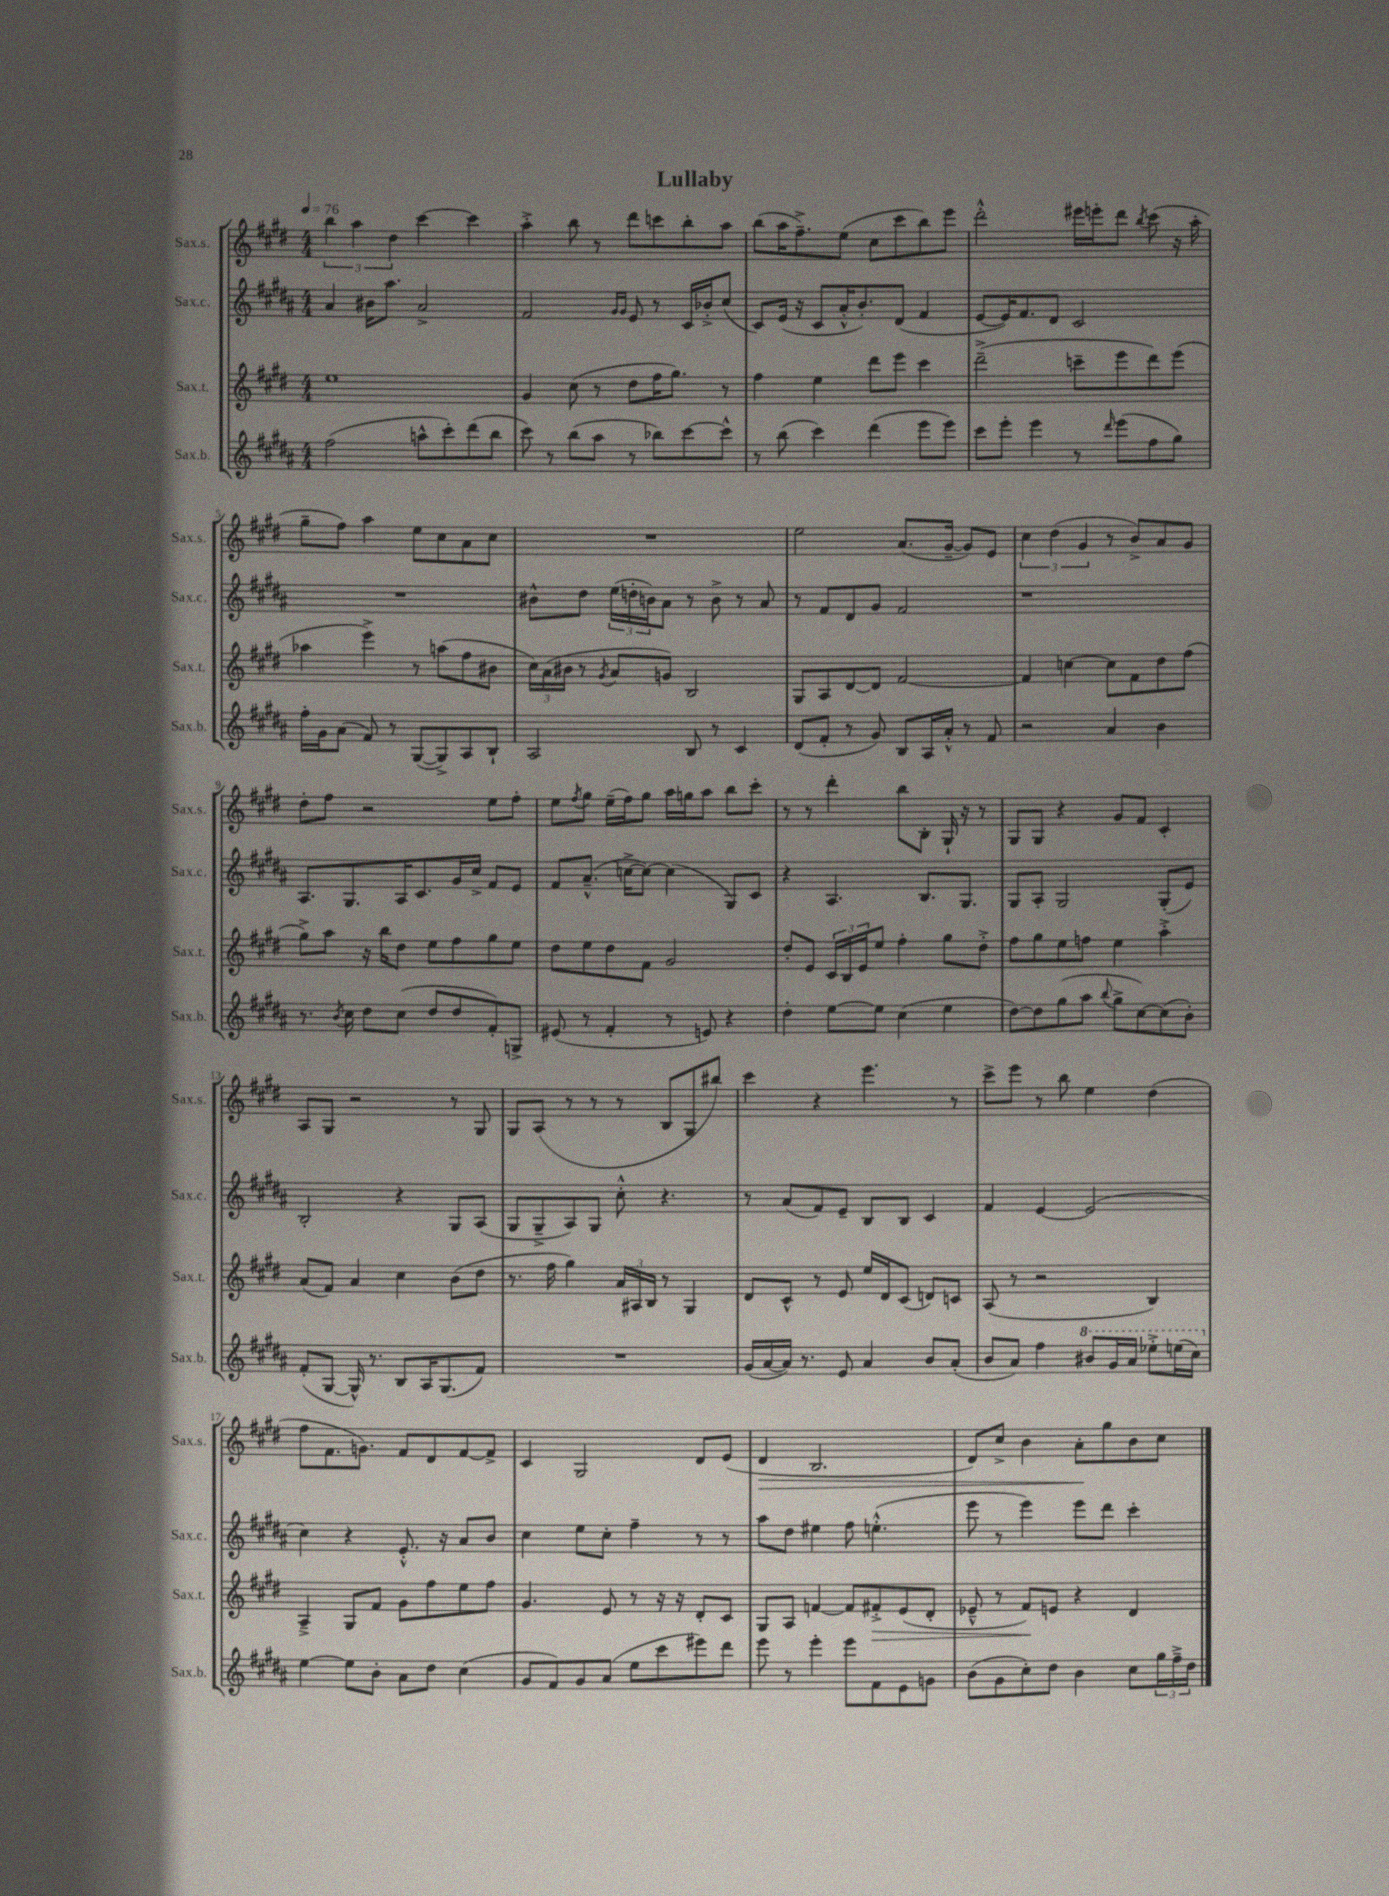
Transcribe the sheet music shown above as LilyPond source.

\header { title = "Lullaby" }
<<
\new StaffGroup <<
\new Staff = "s0" \with { instrumentName = "Sax.s." shortInstrumentName = "Sax.s." } {
    \clef treble \key e \major \numericTimeSignature \time 4/4 \tempo 4 = 76
    \tuplet 3/2 { b''4 a''4 dis''4 } cis'''4~ cis'''4 |
    a''4-.-> b''8 r8 dis'''8 c'''8 b''8-. a''8 |
    b''8( a''16 fis''8.--->) e''8( cis''8 cis'''8 b''8) e'''8 |
    dis'''2-.-^ eis'''16 e'''16-. dis'''8 \acciaccatura { b''8 } cis'''8( r16 a''16-. |
    gis''8-- fis''8) a''4 e''8 cis''8 a'8 cis''8 |
    R1 |
    e''2 a'8.( gis'16~-- gis'8) e'8 |
    \tuplet 3/2 { cis''4 dis''4( gis'4 } r8 b'8->) a'8 gis'8 |
    dis''8-. fis''8 r2 e''8 fis''8-. |
    e''8 \acciaccatura { fis''8 } gis''8 e''16--( fis''16) gis''8 a''16 g''16 a''8 b''8 cis'''8-. |
    r8 r8 dis'''4-. b''8 b8-. gis16-! r16 r8 |
    gis8 gis8 r4 gis'8 fis'8 cis'4-. |
    a8 gis8 r2 r8 gis8 |
    gis8 a8( r8 r8 r8 b8 gis8 bis''8) |
    cis'''4 r4 e'''4. r8 |
    cis'''8-> e'''8 r8 b''8 e''4 dis''4( |
    fis''8 fis'8. g'8.) fis'8 dis'8 fis'8~ fis'8-> |
    cis'4 gis2 dis'8 e'8( |
    dis'4\> b2. |
    dis'8) cis''8-> b'4 a'8-.\! gis''8 b'8 cis''8 \bar "|." |
}
\new Staff = "s1" \with { instrumentName = "Sax.c." shortInstrumentName = "Sax.c." } {
    \clef treble \key b \major \numericTimeSignature \time 4/4
    ais'4 bis'16 ais''8. ais'2-> |
    fis'2 \grace { gis'16 gis'16 } e'8 r8 cis'16 bes'16-.-> cis''8( |
    cis'8) e'16( r16 cis'8 ais'16-.-^ b'8.-.) dis'8( fis'4 |
    e'8~ e'16) fis'8. dis'8 cis'2 |
    R1 |
    bis'8-^ dis''8 \tuplet 3/2 { e''16( d''16-. b'16) } ais'8 r8 b'8-> r8 ais'8 |
    r8 fis'8 dis'8 gis'8 fis'2 |
    r1 |
    ais8. gis8. ais16 cis'8. gis'16 cis''16-> fis'8 e'8 |
    fis'8 ais'8.---^( c''16~-> c''8~) c''4( gis8) cis'8 |
    r4 ais4. b8. gis8. |
    gis8 ais8-. gis2 gis8-.( e'8) |
    b2-. r4 gis8 ais8( |
    gis8 gis8---> ais8) gis8 cis''8-.-^ r4. |
    r8 ais'8( fis'8) e'8-- b8 b8 cis'4 |
    fis'4 e'4~ e'2( |
    cis''4) r4 e'8.-.-^ r16 ais'8 b'8 |
    cis''4 e''8 cis''8-. fis''4-- r8 r8 |
    ais''8 dis''8 eis''4 fis''8 e''4.-.-^( |
    e'''8 r8 e'''4) e'''8 dis'''8 cis'''4-. \bar "|." |
}
\new Staff = "s2" \with { instrumentName = "Sax.t." shortInstrumentName = "Sax.t." } {
    \clef treble \key e \major \numericTimeSignature \time 4/4
    e''1 |
    gis'4 cis''8( r8 dis''8 fis''16 gis''8.) r8 |
    fis''4 e''4 dis'''8 e'''8 cis'''4 |
    dis'''2--->( c'''8-- e'''8 dis'''8) e'''8( |
    aes''4 e'''4->) r8 a''8( fis''8 bis'8 |
    \tuplet 3/2 { cis''16) a'16( bis'16 } r8 \acciaccatura { gis'8 } a'8 g'8) b2 |
    gis8 a8 dis'8~ dis'8 fis'2~ |
    fis'4 c''4~ c''8 fis'8 dis''8 fis''8( |
    gis''8->) a''8 r16 b''16 dis''8 e''8 fis''8 gis''8 e''8 |
    dis''8 e''8 dis''8 fis'8 gis'2 |
    dis''8-. e'8 \tuplet 3/2 { cis'16 b16 e'16 } e''8 fis''4-. gis''8 dis''8-.-> |
    fis''8 gis''8 e''8 f''8 e''4 a''4-.-> |
    a'8( fis'8) a'4 cis''4 b'8( dis''8 |
    r8. fis''16 gis''4) \tuplet 3/2 { a'16 ais16 b16 } r8 gis4 |
    dis'8 cis'8-^ r8 e'8 e''16 dis'16 cis'8( d'8) c'8 |
    a8( r8 r2 b4) |
    a4---> gis8 fis'8 gis'8 fis''8 e''8 fis''8 |
    gis'4. e'8 r8 r16 r16 dis'8-. cis'8 |
    gis8 a8 f'4~ f'8 fis'8-.->\> e'8( dis'8-. |
    ees'8---^ r8 fis'8\!) e'8 r4 dis'4 \bar "|." |
}
\new Staff = "s3" \with { instrumentName = "Sax.b." shortInstrumentName = "Sax.b." } {
    \clef treble \key b \major \numericTimeSignature \time 4/4
    fis''2( a''8-^ cis'''8-.) dis'''8( b''8 |
    cis'''8) r8 b''8( ais''8 r8 bes''8) cis'''8~ cis'''8-^ |
    r8 b''8( cis'''4) dis'''4( e'''8 e'''8) |
    cis'''8 e'''8-. e'''4 r8 \grace { dis'''16 } e'''8( fis''8 gis''8) |
    fis''16-. gis'16 ais'8( fis'8) r8 gis8~( gis8->) ais8 b8-! |
    ais2 b8 r8 cis'4 |
    dis'8( fis'8-. r8 gis'8) b8 ais16 ais'16-.-^ r8 fis'8 |
    r2 ais'4 b'4 |
    r8. \acciaccatura { b'8 } cis''16 dis''8 cis''8( dis''8 dis''8 fis'8-.) g8-> |
    eis'8( r8 fis'4-. r8 e'8) r4 |
    dis''4-. e''8~ e''8 cis''4( e''4 |
    dis''8~) dis''8 gis''8( ais''8 \appoggiatura { b''8 } gis''8-> cis''8~) cis''8( b'8-.) |
    fis'8-.( gis8~ gis16-^) r8. b8 ais16 gis8.( fis'8) |
    R1 |
    gis'16( ais'16~ ais'16) r8. e'8 ais'4 b'8 ais'8-.( |
    b'8 ais'8) fis''4 \ottava #1 bis''8 gis''16 ais''16 ees'''8-.-> e'''16( cis'''16) \ottava #0 |
    e''4~ e''8 b'8-. ais'8 dis''8 cis''4( |
    gis'8 fis'8) gis'8 ais'8( e''8 cis'''8 eis'''8) dis'''8 |
    e'''8 r8 e'''4-. e'''8 fis'8 e'8 g'8 |
    b'8( gis'8 cis''8-.) dis''8 b'4 cis''8 \tuplet 3/2 { gis''16 fis''16---> dis''16 } \bar "|." |
}
>>
>>
